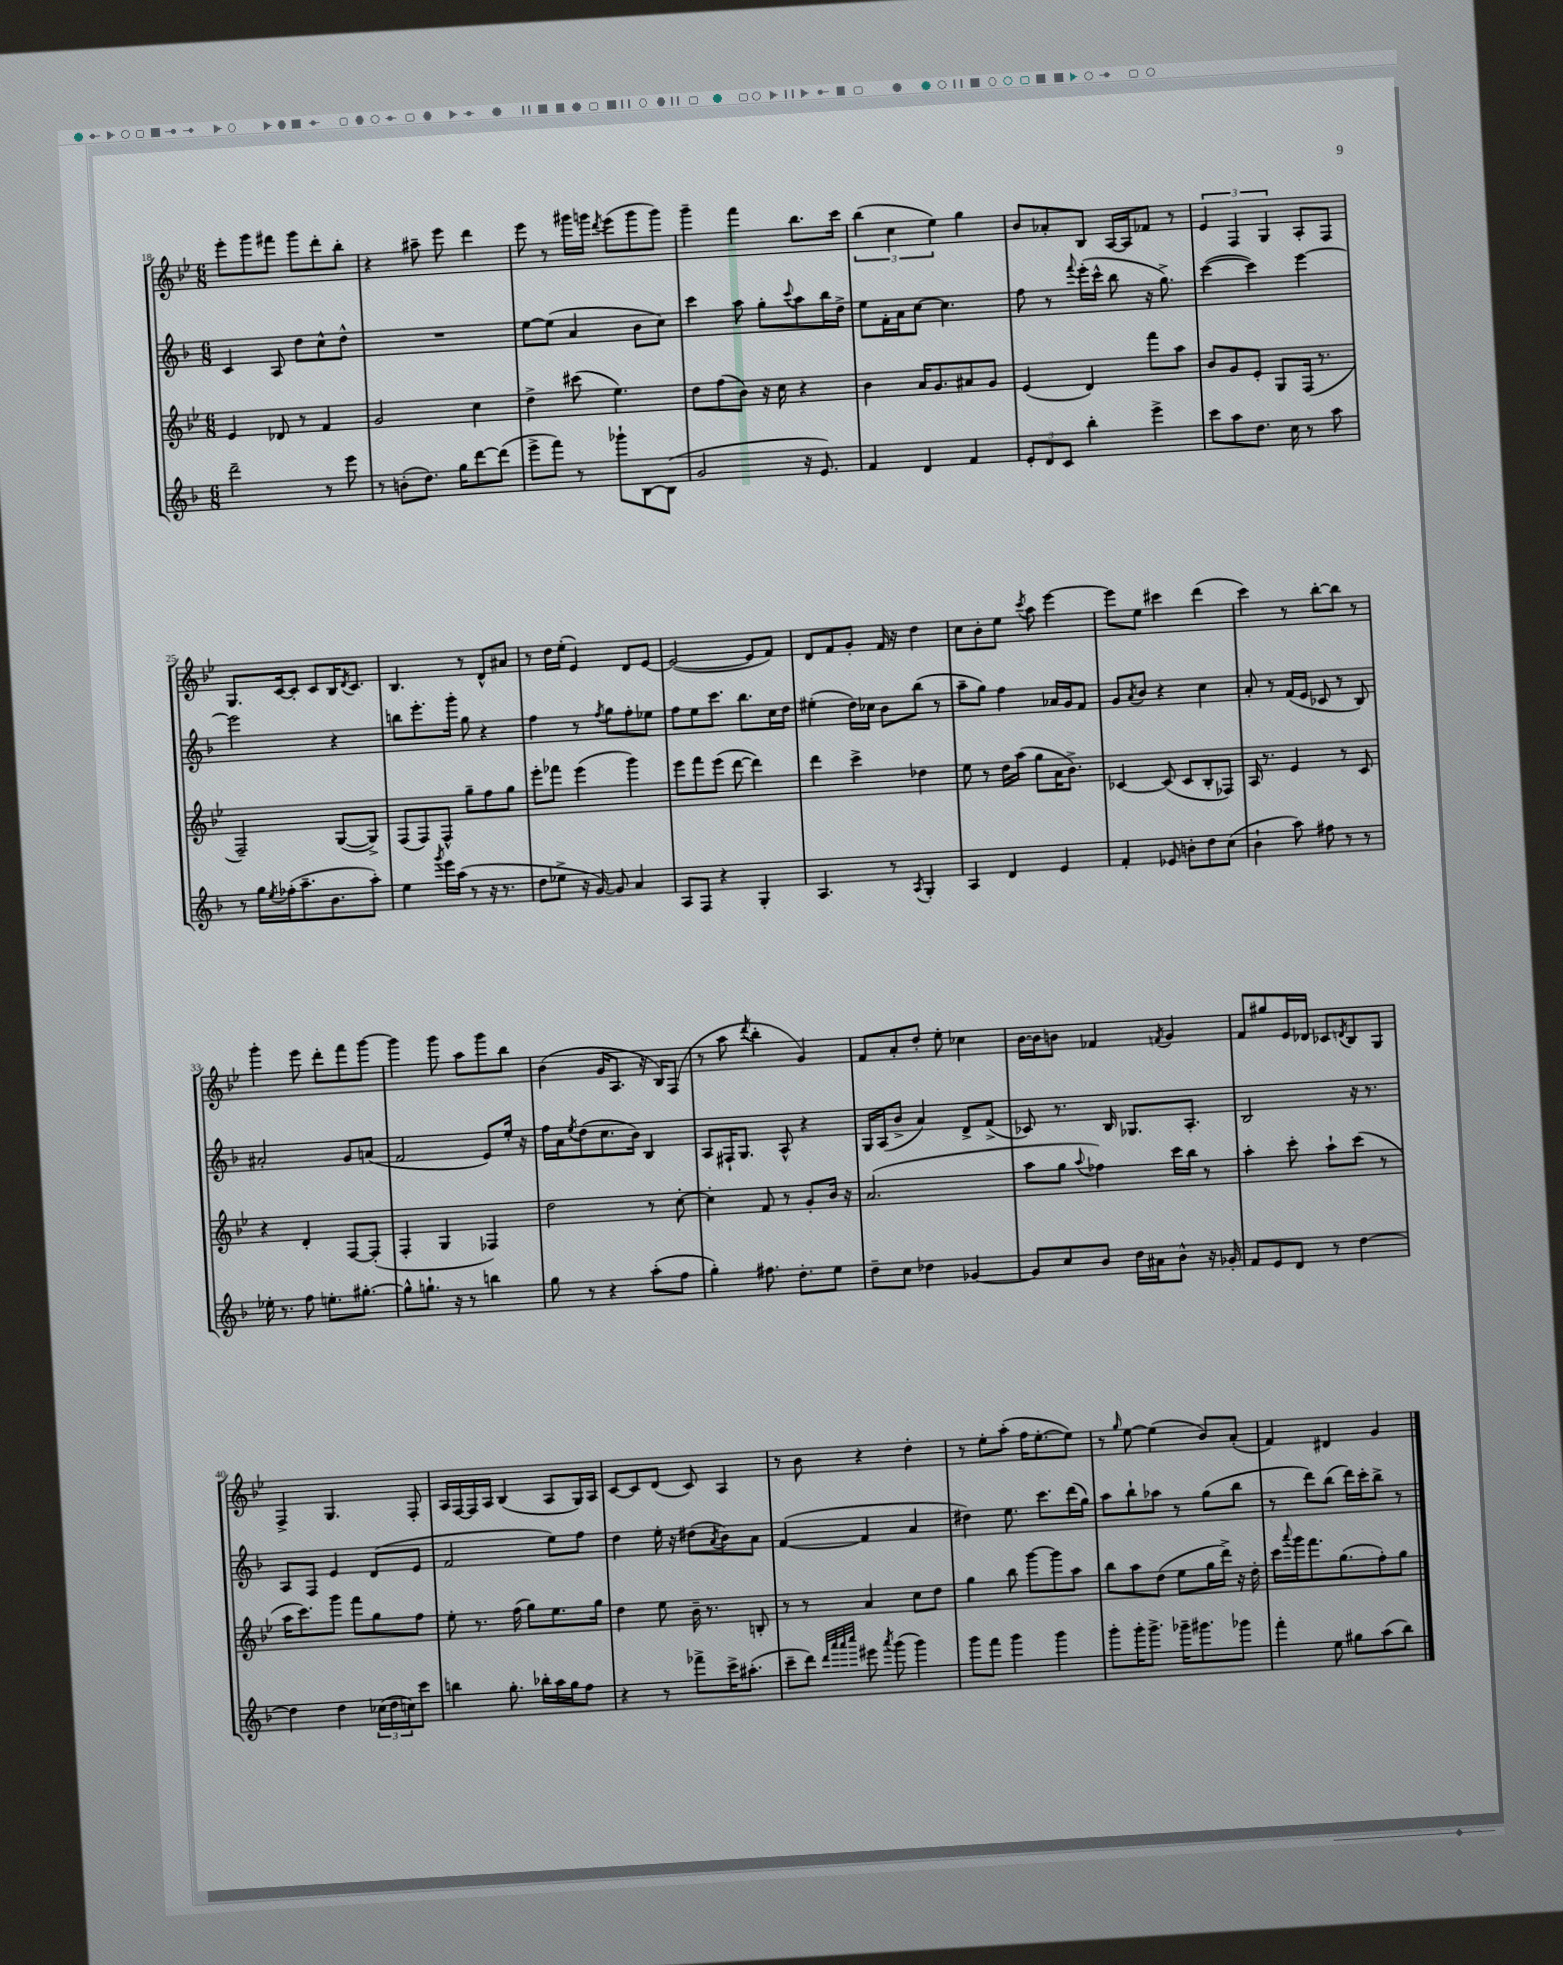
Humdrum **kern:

**kern	**kern	**kern	**kern
*part4	*part3	*part2	*part1
*staff4	*staff3	*staff2	*staff1
*clefG2	*clefG2	*clefG2	*clefG2
*k[b-]	*k[b-e-]	*k[b-]	*k[b-e-]
*M6/8	*M6/8	*M6/8	*M6/8
=18	=18	=18	=18
2ddd~\	4e-/	4c/	8eee-'\L
.	.	.	8ggg\
.	8d-X/	8A/	8fff#X\J
.	8r	8dd\L	8ggg\L
8r	4f/	8cc^^\	8ddd'\
8eee\	.	8dd^^\J	8bb-'\J
=19	=19	=19	=19
8r	2g/	2.r	4r
(8bn'\L	.	.	.
8.dd\J)	.	.	8aa#X~\
.	.	.	8eee-\
16gg\KL	.	.	.
[8ddd\	4cc\	.	4ddd\
(8ddd\J]	.	.	.
=20	=20	=20	=20
8eee^\L	4dd^\	[8ee\L	8eee-\
8fff\J)	.	(8ee\J]	8r
8r	(8ccc#X\	4a/	16ggg#X\LL
.	.	.	16gggn\JJ
.	.	.	8qddd/
8ggg-X`\L	4.ee-\)	.	(8eee-\L
[8B-\	.	8b-\L	8ggg\
(8B-\J]	.	8cc\J)	8ggg\J)
=21	=21	=21	=21
2g/	8dd\L	4ccc\	4ggg~\
.	(8ff\	.	.
.	8b-\J)	8aa\	4fff\
.	16r	8gg'\L	.
.	16cc\	.	.
.	.	8qqccc/	.
16r	4r	8aa\	8.bb-\L
8.e/)	.	.	.
.	.	16bb-\L	.
.	.	16dd^\JJ	16ccc\Jk
=22	=22	=22	=22
4f/	4b-\	8ee\L	(6bb-\
.	.	16f'\L	.
.	.	.	6cc\
.	.	16a\J	.
4d/	16a/KL	[8cc\J	.
.	8.g/	.	.
.	.	.	6ee-\)
.	.	4.cc\]	.
4f/	8a#X/	.	4gg\
.	8g/J	.	.
=23	=23	=23	=23
12e'/L	(4e-/	8ff\	8b-/L
12d/	.	.	.
.	.	8r	8a-X'/
12c/J	.	.	.
.	.	8qqfff/	.
4bb-'\	4d/)	(16eee'\LL	8B-/J
.	.	16ccc^^\JJ	.
.	.	8bb-\	[16A/LL
.	.	.	16A/J]
4eee^\	8fff\L	16r	8f-X/J
.	.	8.gg^\)	.
.	8aa\J	.	8r
=24	=24	=24	=24
8ccc\L	8b-/L	([4ccc\	6e-/
8aa\	8g/	.	.
.	.	.	6F/
8.dd\J	8e-'/J	4ccc\])	.
.	.	.	6G/
.	8G/L	.	.
16cc\	.	.	.
8r	(16F/Jk	[4eee\	8A'/L
.	8.r	.	.
8aa\	.	.	8F/J
!!LO:LB:g=z
=25	=25	=25	=25
8r	2F~/)	2eee\]	8.G/L
16gg\LL	.	.	.
8qee/	.	.	.
(16ff-X'\J	.	.	[16c/k
8.aa~\	.	.	8c'/J]
.	.	.	8c/L
8.b-\	.	.	.
.	([8G/L	4r	16B-/K
.	.	.	8qd/
.	.	.	8.c/J
8aa'\J)	8G^/J])	.	.
=26	=26	=26	=26
4ee\	(8F/L	8bbn\L	4.B-/
.	8F/)	8.eee'\	.
8qggg/	.	.	.
16eee\LL	8F^^/J	.	.
(16aa\JJ	.	16ggg'\Jk	.
8r	8gg~\L	8gg\	8r
16r	8ff\	4r	8d^^/L
8.r	.	.	.
.	8gg\J	.	8a#X/J
=27	=27	=27	=27
8dd\L	8eee-'\L	4ff\	8r
8ee-X^\J	8fff-X\J	.	16dd\LL
.	.	.	(16ee-'\JJ
16r	(4eee-\	8r	4e-/)
[16g/)	.	.	.
.	.	8qff/	.
8g/]	.	8gg\L	.
4a/	4ggg\)	8ff'\	8d/L
.	.	8ee-X\J	[8e-/J
=28	=28	=28	=28
8A/L	8eee-\L	8ff\L	(2e-/_
8F/J	8fff\	8ee\	.
4r	(8eee-\J	8.ccc\J	.
.	[8ddd\	.	.
.	.	8.bb-\L	.
4G'/	4ddd\])	.	8e-/L]
.	.	16cc\L	8f/J)
.	.	16dd\JJ	.
=29	=29	=29	=29
4.A/	4ddd\	(4ee#X'\	8d/L
.	.	.	8f/
.	4ccc^\	16dd\LL)	8g'/J
.	.	16cc-X\JJ	.
8r	.	8b-\L	16f/
.	.	.	16r
8qA/	.	.	.
4G'/	4dd-X\	(8bb-\J	4dd\
.	.	8r	.
=30	=30	=30	=30
4A/	8ee-\	8aa~\L	8cc\L
.	8r	8gg\J)	8b-'\
4d/	16dd\LL	4ff\	8ee-\J
.	(16aa\JJ	.	.
.	.	.	8qccc/
.	8gg\L	.	8aa\
4e/	16a\K	16a-X/LL	[4eee-\
.	8.b-^\J)	16g/J	.
.	.	8f/J	.
=31	=31	=31	=31
4f'/	[4c-X/	8g/L	8eee-\L]
.	.	8qa/	.
.	.	8b-/J	8ee-\J
8e-X/	(8c-/]	4r	4ccc#X\
8bn'\L	8c-/L	.	.
8dd\	8B-'/	4cc\	(4ddd\
(8cc\J	8F-X/J)	.	.
=32	=32	=32	=32
4b-`\	16A/	8a'/	4ccc\)
.	8.r	.	.
.	.	8r	.
8aa\)	4e-/	(16f/LL	8r
.	.	16e/JJ	.
8ff#X\	.	8c-X/	[8bb-'\L
8r	8r	8r	8bb-\J]
8r	8c/	8B-/)	8r
!!LO:LB:g=z
=33	=33	=33	=33
16ee-X'\	4r	2a#X'/	4ggg'\
8.r	.	.	.
8ff\	4d'/	.	8eee-\
8.een'\L	.	.	8ddd'\L
.	[8F/L	8g/L	8fff\
[8.gg#X'\J	.	.	.
.	(8F'/J]	(8an/J	[8ggg\J
=34	=34	=34	=34
8gg#^^\L]	4F'/	2f/	4ggg\]
8.ggn`\J	.	.	.
.	4G/	.	8ggg\
16r	.	.	.
8r	.	.	8aa\L
4bbn\	4F-X/)	8e/L)	8ggg\
.	.	16ee'/Jk	8bb-\J
.	.	16r	.
=35	=35	=35	=35
8gg\	2dd\	16ff\LL	(4b-\
.	.	16a\J	.
.	.	8qee/	.
8r	.	(8dd\	.
4r	.	8.cc\	16g/KL
.	.	.	8.A/J
.	.	16b-\Jk)	.
(8aa'\L	8r	4B-/	16r
.	.	.	16B-/KL)
8ff\J	[8cc'\	.	(8F/J
=36	=36	=36	=36
4gg'\)	4cc'\]	8A/L	8r
.	.	16F#X`/K	8aa\
.	.	8.G/J	.
.	.	.	8qddd/
8.ff#X\	8f/	.	4bb-'\
.	8r	8A^^/	.
8.dd'\L	.	.	.
.	8g'/L	4r	4g/)
8ee\J	16b-/Jk	.	.
.	16r	.	.
=37	=37	=37	=37
8dd~\L	(2.a/	16G/LL	8f/L
.	.	(16A/J	.
8cc\J	.	8b-^/J	8a'/
4dd-X\	.	4a/)	8dd'/J
.	.	.	8ee-'\
[4g-X/	.	8d^/L	4cc-X\
.	.	(8f^/J	.
=38	=38	=38	=38
8g-/L]	8aa\L	8c-X/)	[16b-\LL
.	.	.	16b-\J]
8cc/	8gg\J	8.r	8bn\J
.	8qqaa/	.	.
8b-/J	4ff-X\)	.	4f-X/
.	.	16B-/	.
16dd\LL	.	8.G-X/L	.
16a#X\J	.	.	.
.	.	.	8qfn/
8b-^^\J	16ccc\LL	.	4g/
.	16bb-\JJ	8.A'/J	.
16r	8r	.	.
16g-X'/	.	.	.
=39	=39	=39	=39
8f/L	4aa'\	2B-/	8f/L
8e/	.	.	8gg#X/
8d/J	8ccc'\	.	16e-/L
.	.	.	16d-X/JJ
8r	8aa`\L	.	8c-X/L
.	.	.	8qdn/
[4dd\	(8ccc\J	16r	8B-/
.	.	8.r	.
.	8r	.	8G/J
!!LO:LB:g=z
=40	=40	=40	=40
4dd\]	16aa\KL	8A/L	4F^/
.	8.ccc\)	.	.
.	.	8F/J	.
4dd\	8ggg\J	4e/	4.G/
.	8fff\L	.	.
(24cc-X\LL	8gg\	(8d/L	.
24dd\	.	.	.
24ccn\J)	.	.	.
8ccc\J	8ff\J	8e/J	8F'/
=41	=41	=41	=41
4bbn\	8ee-'\	2f/	16A/LL
.	.	.	[16F/
.	8.r	.	16F/]
.	.	.	16A/JJ
8.gg'\	.	.	(4B-/
.	(16ff\	.	.
.	8gg\L)	.	.
16bb-X'\LL	.	.	.
16aa\	8.ee-\	8ee\L)	8A/L
16gg\J	.	.	.
8ff\J	.	8ff\J	16G/L)
.	16gg\Jk	.	16A/JJ
=42	=42	=42	=42
4r	4dd\	4dd\	[8c/L
.	.	.	8c/]
8r	8ee-\	16ee'\	(8d/J
.	.	16r	.
8fff-X^\L	16b-~\	(8dd#X\L	8c/)
.	8.r	.	.
.	.	8qa/	.
16ccc^\K	.	8b-\)	4A/
(8.aa#X'\J	.	.	.
.	8Bn'/	8a\J	.
=43	=43	=43	=43
8ccc~\L	8r	([4f/	8r
8ddd\J)	8r	.	8b-\
32qqddd/LLL	.	.	.
32qqaaa/	.	.	.
32qqaaa/	.	.	.
32qqcccc/JJJ	.	.	.
8eee#X\	4a/	4f/]	4r
8qaaa/	.	.	.
(8ggg\	.	.	.
4ggg\)	8cc\L	4a/	4dd'\
.	8dd\J	.	.
=44	=44	=44	=44
8ggg\L	4gg\	4dd#X\)	8r
8fff\J	.	.	8ee-'\L
4ggg\	8bb-\	8.ee\	(8aa'\J
.	[8ggg\L	.	16ff\KL
.	.	8.ccc\L	[8.ee-'\
4ggg\	8ggg\]	.	.
.	8aa\J	(16ddd\L	8ee-\J])
.	.	16gg\JJ)	.
=45	=45	=45	=45
8ggg'\L	8bb-\L	8aa\L	8r
.	.	.	16qqgg/
16ggg'\K	8aa\	8bb-`\	[8ee-\
8.ggg^\J	.	.	.
.	(8dd\J	8aa-X\J	(4ee-\]
16ggg-X~\KL	8ee-\L	8r	.
8.ggg#X\	.	.	.
.	16gg\L	(8gg\L	8b-/L)
.	16ddd^\JJ)	.	.
8ggg-X\J	16r	8bb-\J	(8a'/J
.	16dd'\	.	.
=46	=46	=46	=46
4fff'\	16ccc\LL	8r	4f/)
.	8qqaaa/	.	.
.	16ggg\J	.	.
.	8.fff\	8ddd\L)	.
8ee\	.	(8bb-\J	4d#X/
.	(8.gg\	.	.
8gg#X\L	.	16ddd\LL)	.
.	.	16ccc'\J	.
(8aa\	8ff'\)	8bb-^\J	4g/
8bb-\J)	8gg\J	8r	.
==	==	==	==
*-	*-	*-	*-
